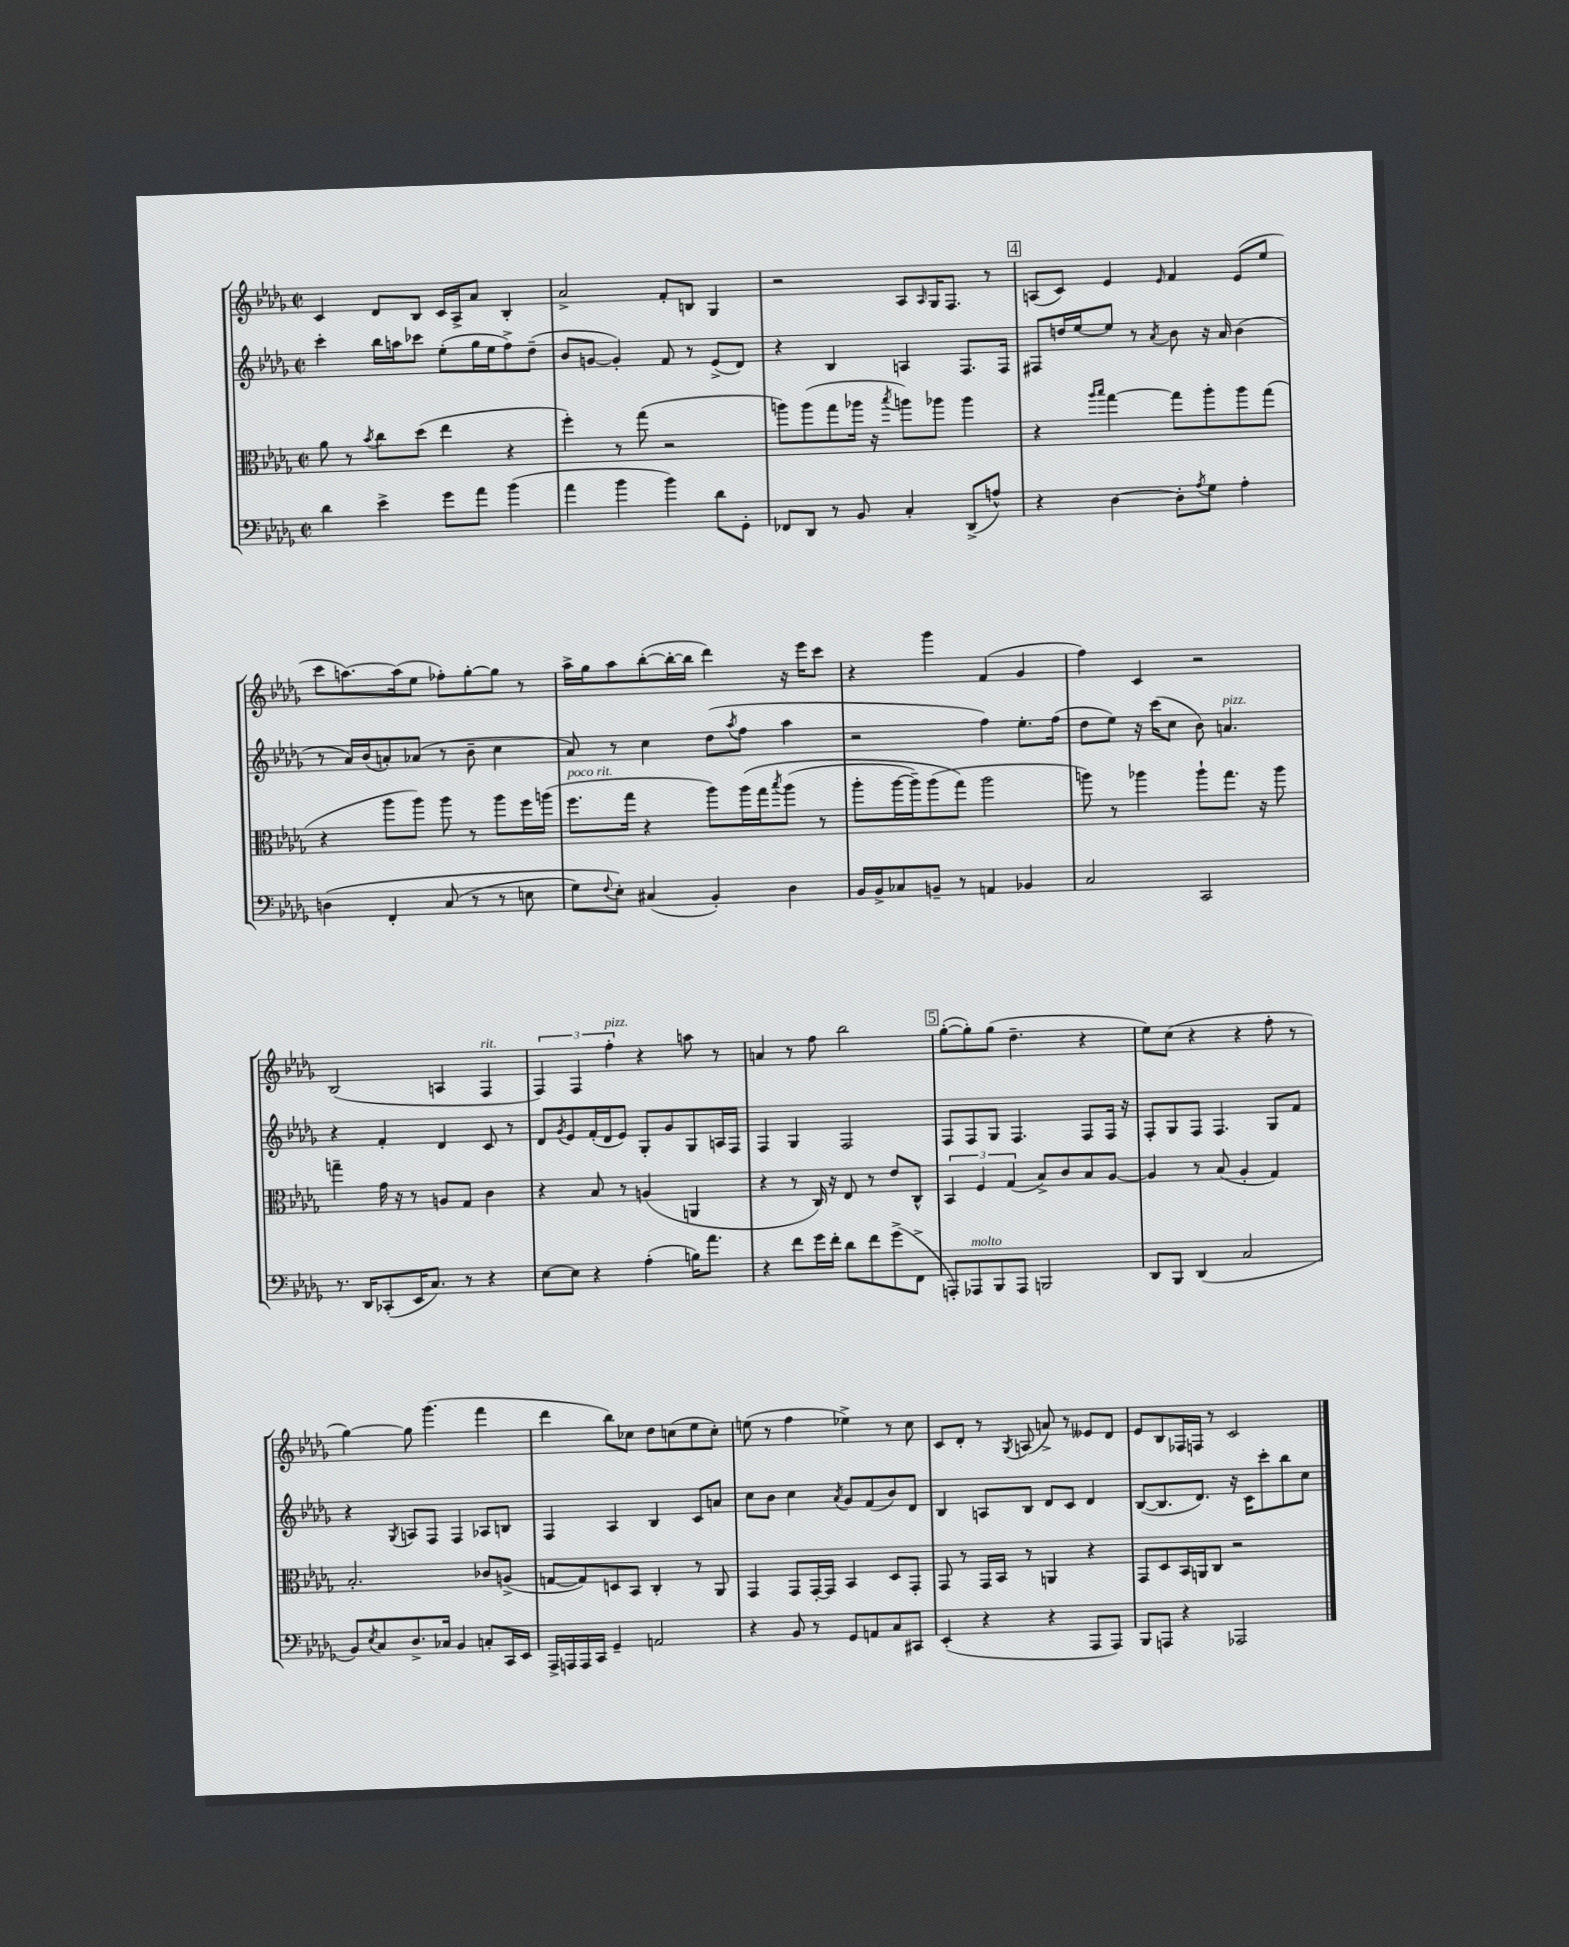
<<
\new StaffGroup <<
\new Staff = "s0" {
    \clef treble \key des \major \defaultTimeSignature \time 2/2
    c'4 des'8 bes8 c'16 aes16-> aes'8 bes4-. |
    aes'2-> f'8-. b8 ges4 |
    r2 aes8 \grace { aes16 } ges16 f8. r8 |
    \mark \markup { \box "4" } a8( c'8) ees'4 \grace { ees'16 } f'4 ees'8( ees''8 |
    c'''8 a''8.~) a''16( ees''8 fes''8-.) ges''8~-. ges''8 r8 |
    aes''16-> ges''16 aes''8 bes''8~-.( bes''16~-. bes''16 des'''4) r16 ees'''16 c'''8 |
    r4 ges'''4 f'4( ges'4 |
    f''4) c'4 r2 |
    bes2( a4 f4^\markup { \italic "rit." } |
    \tuplet 3/2 { f4) f4 f''4-.^\markup { \italic "pizz." } } r4 a''8 r8 |
    a'4 r8 f''8 bes''2 |
    \mark \markup { \box "5" } ges''8~-.( ges''8-.) ges''8( des''4.-- r4 |
    ees''8) c''8( r4 r4 f''8-. r8 |
    ges''4~) ges''8 ges'''4.( f'''4 |
    des'''4 bes''8) ces''8 des''8 c''8( ees''8 c''8-.) |
    e''8( r8 f''4 ees''4->) r8 c''8 |
    c'8 des'8-. r8 \acciaccatura { ges8 } a8( a'8->) r8 eeses'8 des'8 |
    ees'8 bes8 fes16 f16 r8 c'2 \bar "|." |
}
\new Staff = "s1" {
    \clef treble \key des \major \defaultTimeSignature \time 2/2
    c'''4-. bes''16 a''16 ces'''8 ees''8-.( ges''16 ees''16 f''8->) des''8--( |
    bes'8 g'8~ g'4-.) f'8 r8 ees'8->( des'8) |
    r4 bes4 a4 f8. f16 |
    \mark \markup { \box "4" } fis8 d''16 ees''16~ ees''8 r8 \acciaccatura { aes'8 } bes'8 r16 aes'16 bes'4( |
    r8 aes'16) bes'16( a'8-.) aes'8( r8 bes'8-- c''4 |
    aes'8) r8 c''4 des''8( \acciaccatura { aes''8 } f''8 aes''4 |
    r2 f''4) ees''8.-. f''16( |
    des''8 ees''8) r16 c'''16( c''8 bes'8) a'4.^\markup { \italic "pizz." } |
    r4 f'4-. des'4 c'8 r8 |
    des'8 \acciaccatura { ges'8 } ees'8 f'16-.( des'16 ees'8) ges8-. ges'8 ges8 a16 f16 |
    f4 ges4 f2 |
    \mark \markup { \box "5" } f8 f8 ges8 f4. f8 f16 r16 |
    f8-. ges8 f8 f4. ges8 f'8 |
    r4 \acciaccatura { ges8 } a8 f8 f4 aes8 b8 |
    f4 aes4 bes4 c'8 a'8 |
    c''8 bes'8 c''4 \acciaccatura { aes'8 } ges'8 f'8( bes'8) des'8 |
    bes4 a8 bes8 des'8 c'8 des'4 |
    bes8~( bes8. des'8.) r16 c'16 c'''8-. bes''8 c''8 \bar "|." |
}
\new Staff = "s2" {
    \clef alto \key des \major \defaultTimeSignature \time 2/2
    aes'8 r8 \acciaccatura { bes'8 } c''8 des''8( ees''4 r4 |
    f''4-.) r8 ges''8( r2 |
    a''8) a''8( ges''8 aes''16 r16 \acciaccatura { bes''8 } a''8) aes''8 aes''4 |
    \mark \markup { \box "4" } r4 \grace { aes''16 bes''16 } ges''4~ ges''8 aes''8-. aes''8 ges''8( |
    r4 aes''8 aes''8) aes''8 r8 aes''8 f''16 a''16( |
    f''8.^\markup { \italic "poco rit." } ges''16 r4 aes''8) aes''16\( ges''16 \acciaccatura { bes''8 } aes''8( r8 |
    aes''8-. aes''16~ aes''16--) aes''8( ges''8\) aes''2 |
    a''8) r8 aes''4 aes''8-! ges''8. r16 aes''8 |
    g''4-- ges'16 r16 r8 a8 ges8 c'4 |
    r4 bes8 r8 a4( a,4 |
    r4 r8 c16) r16 ees8 r8 ees'8 c8-^ |
    \mark \markup { \box "5" } \tuplet 3/2 { bes,4 f4 ges4( } bes8->) c'8 bes8 aes8~ |
    aes4 r8 bes8( aes4-. ges4) |
    bes2.-. ces'8 a8->( |
    g8~ g8) d8 bes,8 c4-. r8 aes,8 |
    ges,4 ges,8 ges,16~-. ges,16 bes,4 des8 ges,8-. |
    ges,8 r8 ges,16 bes,16 r8 a,4 r4 |
    ges,8 des8 bes,16 a,16 c8 r2 \bar "|." |
}
\new Staff = "s3" {
    \clef bass \key des \major \defaultTimeSignature \time 2/2
    des'4 ees'4-> ges'8 aes'8 bes'4( |
    aes'4 bes'4 bes'4) des'8 ges,8-. |
    fes,8 des,8 r8 bes,8 c4-. des,8->( a8-^) |
    \mark \markup { \box "4" } r4 des4~ des8-. \acciaccatura { aes8 } ges8 aes4-. |
    d4\( f,4-. c8( r8 r8 e8 |
    ges8) \appoggiatura { f8 } ees8-.\) cis4( bes,4-.) des4 |
    bes,16 bes,16-> ces8 b,8-- r8 a,4 bes,4 |
    c2 c,2 |
    r8. des,16 ces,8-.( ees,16 c8.) r8 r4 |
    ees8~ ees8 r4 aes4-.( b16) aes'8. |
    r4 f'8 ges'16 f'16-. des'8 f'8 ges'8->( f,8-> |
    \mark \markup { \box "5" } a,,8-.) aes,,8^\markup { \italic "molto" } bes,,8 aes,,8 b,,2 |
    des,8 bes,,8 des,4( c2 |
    bes,8) \acciaccatura { ees8 } c8 des8.-> ces16 bes,4 c8-. c,16 ees,16 |
    aes,,16-> a,,16 a,,16 c,16 ges,4-- a,2 |
    r4 bes,8 r8 ges,8 a,8 c8 cis,8 |
    ees,4-.( r4 r4 aes,,8 aes,,8) |
    bes,,8 a,,8 r4 aes,,2 \bar "|." |
}
>>
>>
\layout { \context { \Score \remove "Bar_number_engraver" } }
